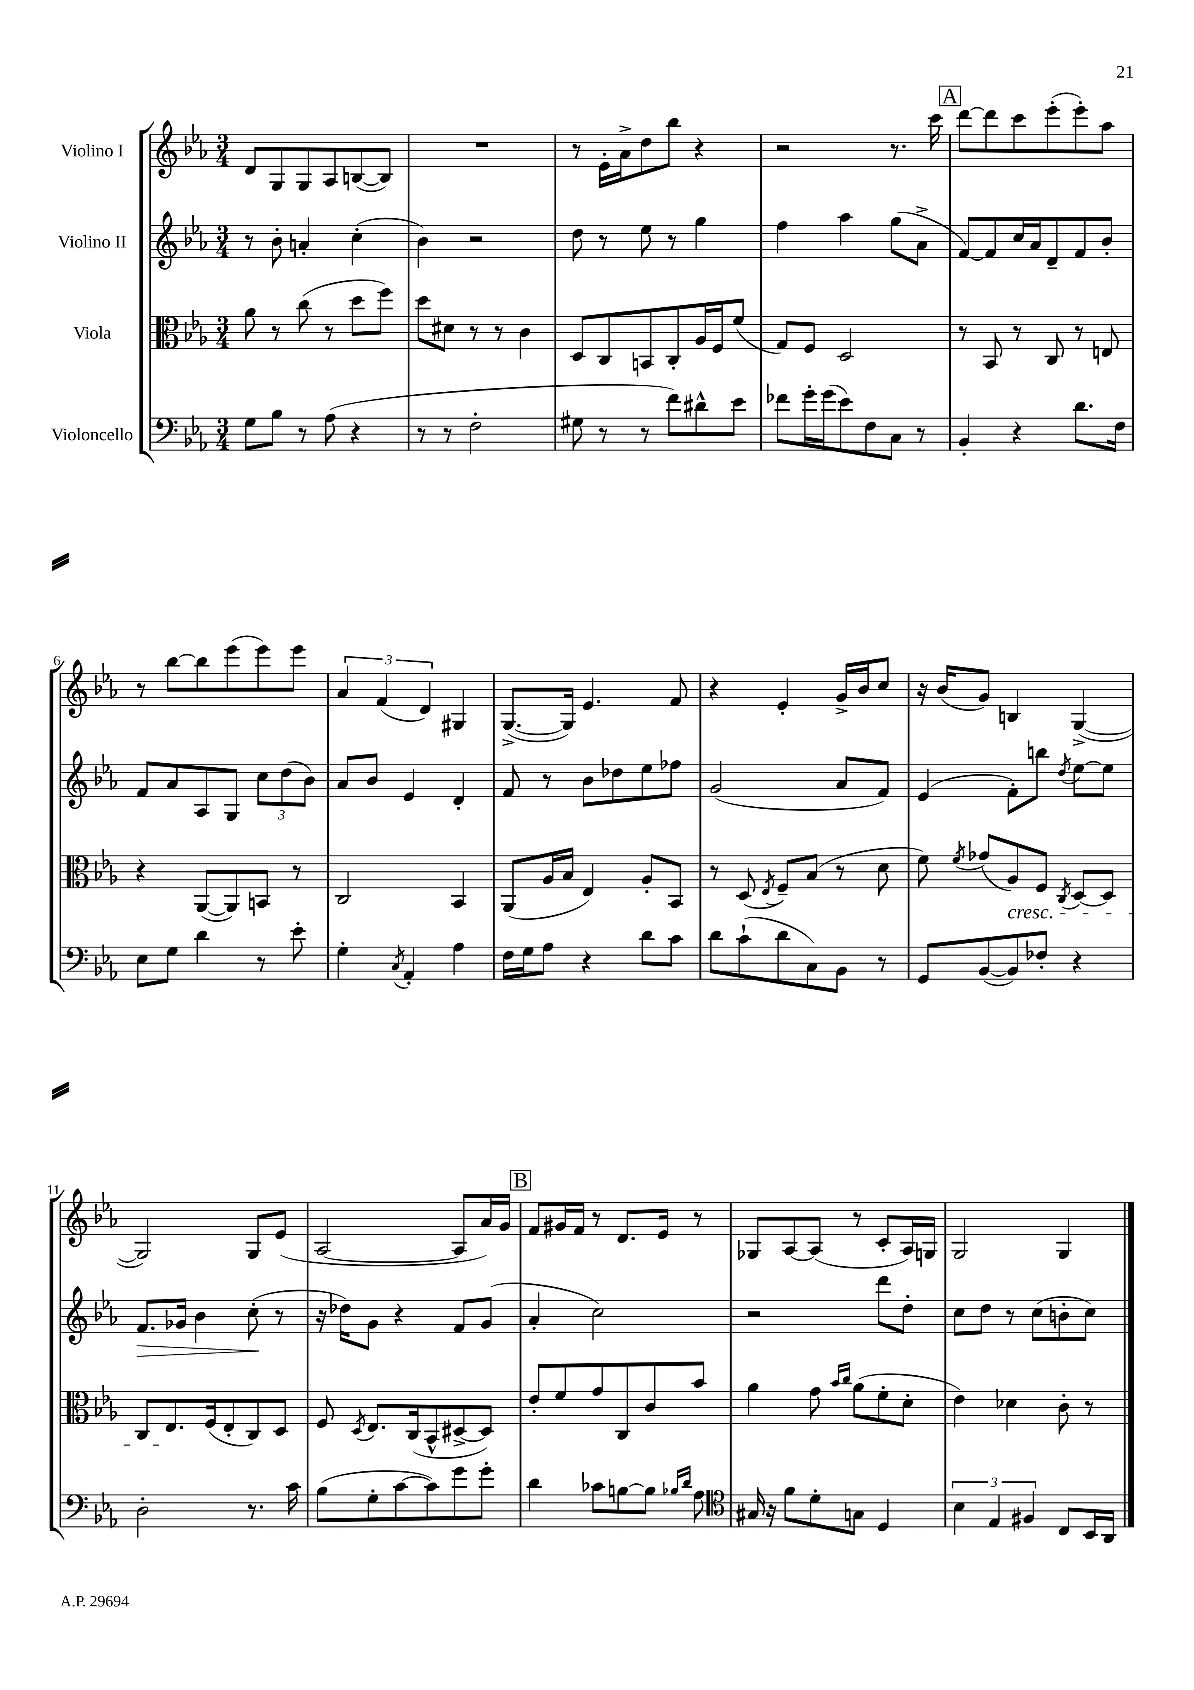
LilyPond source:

<<
\new StaffGroup <<
\new Staff = "s0" \with { instrumentName = "Violino I" } {
    \clef treble \key ees \major \numericTimeSignature \time 3/4
    \autoBeamOff d'8[ g8 g8 aes8 b8~( b8]) |
    R2. |
    r8 ees'16[-. aes'16-> d''8 bes''8] r4 |
    r2 r8. c'''16 |
    \mark \markup { \box "A" } d'''8[~ d'''8 c'''8 ees'''8-.( ees'''8-.) aes''8] |
    r8 bes''8[~ bes''8 ees'''8( ees'''8) ees'''8] |
    \tuplet 3/2 { aes'4 f'4( d'4) } gis4 |
    g8.[~->( g16]) ees'4. f'8 |
    r4 ees'4-. g'16[-> bes'16 c''8] |
    r16 bes'16[( g'8]) b4 g4~->( |
    g2) g8[ ees'8]( |
    aes2~ aes8[ aes'16) g'16] |
    \mark \markup { \box "B" } f'8[ gis'16 f'16] r8 d'8.[ ees'16] r8 |
    ges8[ aes8~ aes8]( r8 c'8[-. aes16) g16] |
    g2 g4 \bar "|." |
}
\new Staff = "s1" \with { instrumentName = "Violino II" } {
    \clef treble \key ees \major \numericTimeSignature \time 3/4
    \autoBeamOff r8 bes'8-. a'4-. c''4-.( |
    bes'4) r2 |
    d''8 r8 ees''8 r8 g''4 |
    f''4 aes''4 g''8[( aes'8]-> |
    \mark \markup { \box "A" } f'8[~) f'8 c''16 aes'16 d'8-- f'8 bes'8]-. |
    f'8[ aes'8 aes8 g8] \tuplet 3/2 { c''8[ d''8( bes'8]) } |
    aes'8[ bes'8] ees'4 d'4-. |
    f'8 r8 bes'8[ des''8 ees''8 fes''8] |
    g'2( aes'8[ f'8]) |
    ees'4( f'8[-.) b''8] \acciaccatura { d''8 } ees''8[~ ees''8] |
    f'8.[\> ges'16] bes'4 c''8-.\!( r8 |
    r16 des''16[) g'8] r4 f'8[ g'8]( |
    \mark \markup { \box "B" } aes'4-. c''2) |
    r2 d'''8[ d''8]-. |
    c''8[ d''8] r8 c''8[( b'8-. c''8]) \bar "|." |
}
\new Staff = "s2" \with { instrumentName = "Viola" } {
    \clef alto \key ees \major \numericTimeSignature \time 3/4
    \autoBeamOff aes'8 r8 c''8( r8 d''8[ f''8]) |
    d''8[ dis'8] r8 r8 c'4 |
    d8[ c8 b,8 c8-. aes16 f16 f'8]( |
    g8[) f8] d2 |
    \mark \markup { \box "A" } r8 bes,8 r8 c8 r8 e8 |
    r4 aes,8[~( aes,8) b,8] r8 |
    c2 bes,4 |
    aes,8[( aes16 bes16] ees4) aes8[-. bes,8] |
    r8 d8( \acciaccatura { ees8 } f8[--) bes8]( r8 d'8 |
    f'8) \acciaccatura { f'8 } ges'8[( aes8\cresc) f8] \acciaccatura { c8 } d8[~ d8] |
    c8[ ees8.\! f16( ees8-. c8) d8] |
    f8 \acciaccatura { d8 } ees8.[ c16( bes,8-^ dis8~-> dis8]) |
    \mark \markup { \box "B" } ees'8[-. f'8 g'8 c8 c'8 bes'8] |
    aes'4 g'8 \grace { bes'16[ c''16] } aes'8[( f'8-. d'8]-. |
    ees'4) des'4 c'8-. r8 \bar "|." |
}
\new Staff = "s3" \with { instrumentName = "Violoncello" } {
    \clef bass \key ees \major \numericTimeSignature \time 3/4
    \autoBeamOff g8[ bes8] r8 aes8( r4 |
    r8 r8 f2-. |
    gis8 r8 r8 f'8[) dis'8-^ ees'8] |
    fes'8[ g'16-. g'16( ees'8) f8 c8] r8 |
    \mark \markup { \box "A" } bes,4-. r4 d'8.[ f16] |
    ees8[ g8] d'4 r8 ees'8-. |
    g4-. \acciaccatura { c8 } aes,4-. aes4 |
    f16[ g16 aes8] r4 d'8[ c'8] |
    d'8[ c'8-!( d'8 c8) bes,8] r8 |
    g,8[ bes,8~( bes,8) fes8]-. r4 |
    d2-. r8. c'16 |
    bes8[( g8-. c'8~ c'8) g'8 g'8]-. |
    \mark \markup { \box "B" } d'4 ces'8[ b8~ b8] \grace { bes16[ d'16] } aes8 |
    \clef tenor gis16 r16 f'8[ d'8-. g8] d4 |
    \tuplet 3/2 { bes4 ees4 fis4 } c8[ bes,16 aes,16] \bar "|." |
}
>>
>>
